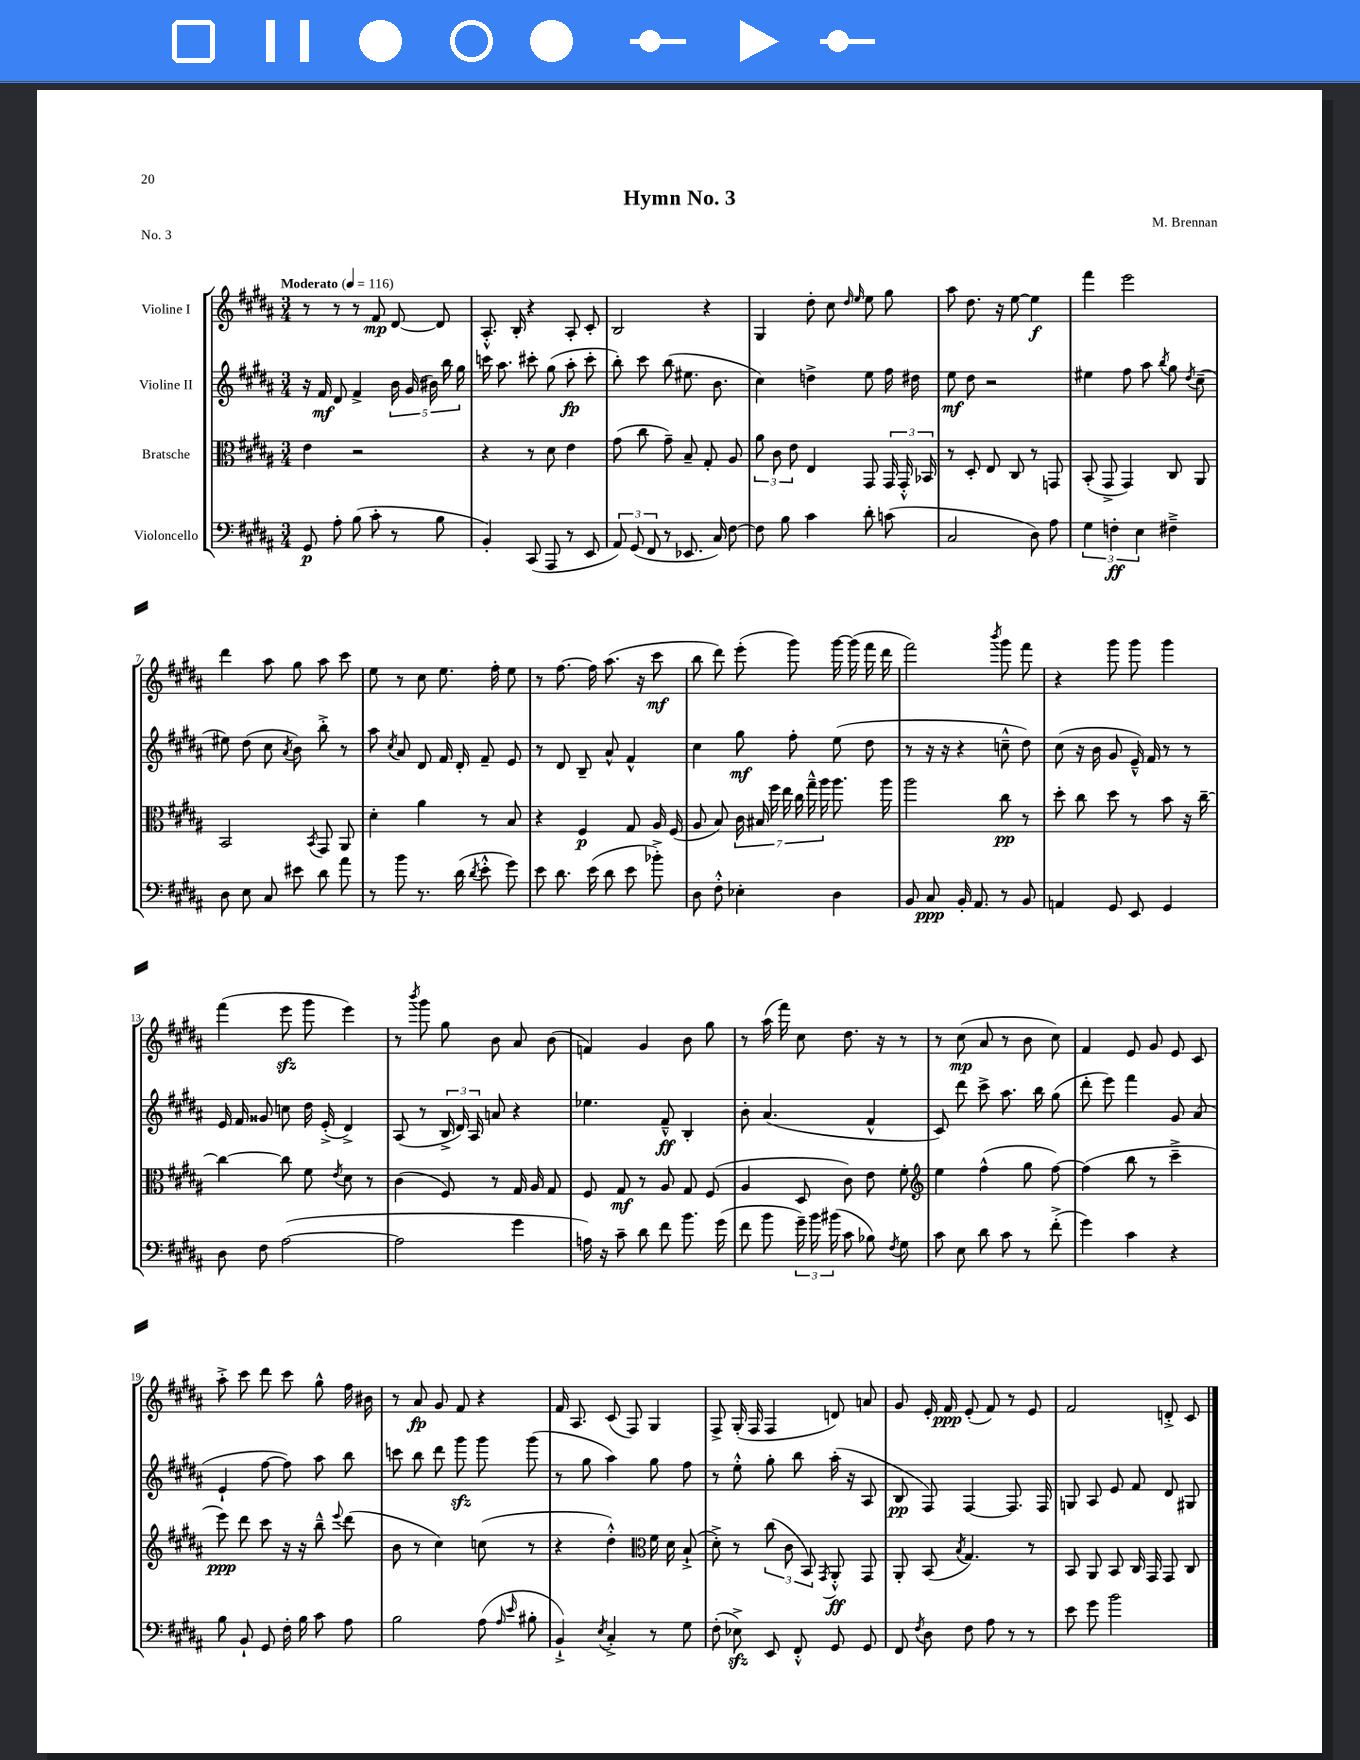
\header { title = "Hymn No. 3" composer = "M. Brennan" piece = "No. 3" }
<<
\new StaffGroup <<
\new Staff = "s0" \with { instrumentName = "Violine I" } {
    \clef treble \key b \major \numericTimeSignature \time 3/4 \tempo "Moderato" 4 = 116
    \autoBeamOff r8 r8 r8 fis'8\mp dis'8~ dis'8 |
    ais8.-.-^ b16-. r4 ais8-. cis'8-. |
    b2 r4 |
    gis4 dis''8-. cis''8 \grace { dis''16 e''16 } e''8 gis''8 |
    ais''8 dis''8. r16 e''8~ e''4\f |
    fis'''4 e'''2 |
    dis'''4 ais''8 gis''8 ais''8 cis'''8 |
    e''8 r8 cis''8 e''8. fis''16-. e''8 |
    r8 fis''8.~ fis''16 ais''8.( r16 cis'''8\mf |
    b''8 dis'''8) e'''8-.( gis'''8) gis'''16~ gis'''16( fis'''16 dis'''16 |
    fis'''2) \acciaccatura { b'''8 } gis'''8 fis'''8 |
    r4 gis'''8 gis'''8 gis'''4 |
    fis'''4( e'''8\sfz gis'''8 e'''4) |
    r8 \acciaccatura { b'''8 } gis'''8 gis''8 b'8 ais'8 b'8( |
    f'4) gis'4 b'8 gis''8 |
    r8 ais''16( fis'''16) cis''8 dis''8. r16 r8 |
    r8 cis''8\mp( ais'8 r8 b'8 cis''8) |
    fis'4 e'8 gis'8 e'8 cis'8 |
    ais''8-.-> cis'''8 dis'''8 cis'''8 gis''8-^ fis''16 bis'16 |
    r8 ais'8\fp gis'8 fis'8 r4 |
    fis'16 ais8. cis'8( fis8) gis4 |
    fis8-> gis16-.( fis16 fis4 d'8) a'8 |
    gis'8 e'16-. fis'16\ppp e'8-.( fis'8) r8 e'8 |
    fis'2 d'8-.-> cis'8 \bar "|." |
}
\new Staff = "s1" \with { instrumentName = "Violine II" } {
    \clef treble \key b \major \numericTimeSignature \time 3/4
    \autoBeamOff r16 fis'16\mf dis'8 fis'4-> \tuplet 5/4 { b'16 gis'16( bis'16) b''16 gis''16 } |
    c'''16 ais''8. cis'''8-. gis''8( ais''8-.\fp cis'''8-. |
    b''8-.) cis'''8 b''8( eis''8. b'8. |
    cis''4) d''4-> e''8 fis''16 dis''16 |
    e''8\mf dis''8 r2 |
    eis''4 fis''8 ais''8 \acciaccatura { b''8 } gis''8 \acciaccatura { dis''8 } cis''8--( |
    eis''8) dis''8( cis''8 \acciaccatura { ais'8 } b'8) b''8-.-> r8 |
    ais''8 \acciaccatura { cis''8 } ais'8 dis'8 fis'16 dis'16-. fis'8-- e'8 |
    r8 dis'8 b8-- ais'8-^ fis'4-^ |
    cis''4 gis''8\mf fis''8-. e''8( dis''8 |
    r8 r16 r16 r4 c''8---^ dis''8) |
    cis''8( r16 b'16 gis'8 e'16---^) fis'16 r8 r8 |
    e'16 fis'16 gisis'8 c''8 dis''16 e'16-.->( dis'4->) |
    ais8( r8 \tuplet 3/2 { b16-> dis'16) ais16 } a'8 r4 |
    ees''4. fis'8---^\ff b4-. |
    b'8-. ais'4.( fis'4-^ |
    cis'8) dis'''8 cis'''8-> ais''8. b''16 gis''8( |
    dis'''8-. e'''8) fis'''4 gis'8 ais'8( |
    e'4-! fis''8~ fis''8) ais''8 b''8 |
    c'''8 b''8 dis'''8 gis'''8\sfz gis'''8 gis'''8( |
    r8 gis''8 ais''4) gis''8 fis''8 |
    r8 e''8-.-^ gis''8-. b''8 ais''16-.( r16 ais8 |
    b8\pp fis8) fis4~ fis8. fis16 |
    g8 ais8 e'8 fis'8 dis'8 gis8 \bar "|." |
}
\new Staff = "s2" \with { instrumentName = "Bratsche" } {
    \clef alto \key b \major \numericTimeSignature \time 3/4
    \autoBeamOff e'4 r2 |
    r4 r8 dis'8 e'4 |
    gis'8( cis''8 gis'8--) b8-- gis8-. ais8 |
    \tuplet 3/2 { ais'8 cis'8 e'8 } e4 gis,8 \tuplet 3/2 { gis,16 gis,16-.-^ bes,16 } |
    r8 dis8-. e8 cis8 r8 g,8 |
    b,8-.( gis,8-> gis,4) cis8 ais,8 |
    b,2 \acciaccatura { b,8 } gis,8 ais,8 |
    dis'4-. ais'4 r8 b8 |
    r4 fis4\p gis8 ais16 fis16( |
    ais8 b8) \tuplet 7/4 { cis'16 bis16 fis''16 e''16 cis''16 gis''16---^ ais''16 } ais''8. ais''16 |
    ais''2 cis''8\pp r8 |
    dis''8-. cis''8 dis''8 r8 b'8 r16 cis''16~-- |
    cis''4~ cis''8 fis'8 \acciaccatura { e'8 } dis'8 r8 |
    cis'4( fis8) r8 gis16 ais16 gis8 |
    fis8 gis8\mf r8 ais8 gis8 fis8( |
    ais4 dis8 cis'8) e'8 fis'8-. |
    \clef treble e''4 fis''4-^( gis''8 fis''8~) |
    fis''4( b''8 r8 cis'''4---> |
    e'''8\ppp) dis'''8 cis'''8 r16 r16 b''8---^ \appoggiatura { e'''8 } dis'''8( |
    b'8 r8 cis''4) c''8( r8 |
    r4 dis''4-.-^) \clef alto fis'16 dis'16 b8-!->( |
    dis'8-.->) r8 \tuplet 3/2 { cis''8( cis'8 b,8) } \acciaccatura { gis,8 } ais,8-.-^\ff gis,8 |
    ais,8-. b,8( \acciaccatura { b8 } gis4.) r8 |
    b,8 ais,8 b,8 cis16 gis,16 gis,8 cis8 \bar "|." |
}
\new Staff = "s3" \with { instrumentName = "Violoncello" } {
    \clef bass \key b \major \numericTimeSignature \time 3/4
    \autoBeamOff gis,8\p ais8-. b8( cis'8-. r8 b8 |
    b,4-.) cis,8( ais,,8 r8 e,8 |
    \tuplet 3/2 { ais,8) gis,8( fis,8 } r8 ees,8. cis16) fis8~ |
    fis8 b8 cis'4 dis'8-. c'8( |
    cis2 dis8) ais8 |
    \tuplet 3/2 { gis4 f4-.\ff e4 } fis4---> |
    dis8 e8 cis8 eis'8 dis'8 ais'8 |
    r8 b'8 r8. dis'16( \acciaccatura { dis'8 } e'8-.-^ gis'8) |
    e'8 dis'8. e'16( dis'8 e'8 bes'8-.->) |
    dis8 fis8-.-^ ees4-. dis4 |
    b,8 cis8\ppp b,16-. ais,8. r8 b,8 |
    a,4 gis,8 e,8 gis,4 |
    dis8 fis8 ais2~( |
    ais2 gis'4 |
    a16) r16 cis'8-- dis'8 fis'8 b'8. gis'16( |
    fis'8 b'8 \tuplet 3/2 { gis'16--) b'16 bis'16( } cis'8 bes8) \acciaccatura { fis8 } gis8 |
    cis'8 e8 dis'8 cis'8 r8 fis'8-.->( |
    gis'4) cis'4 r4 |
    b8 b,8-! gis,8 fis16-. b16 cis'8 ais8 |
    b2 ais8( \grace { ais16 e'16 } bis8-. |
    b,4-!->) \acciaccatura { e8 } cis4-.-> r8 gis8 |
    fis8-.( ees8->\sfz) e,8 fis,8-.-^ gis,8 gis,8 |
    fis,8 \acciaccatura { fis8 } dis8 fis8 ais8 r8 r8 |
    e'8 gis'8 b'2 \bar "|." |
}
>>
>>
